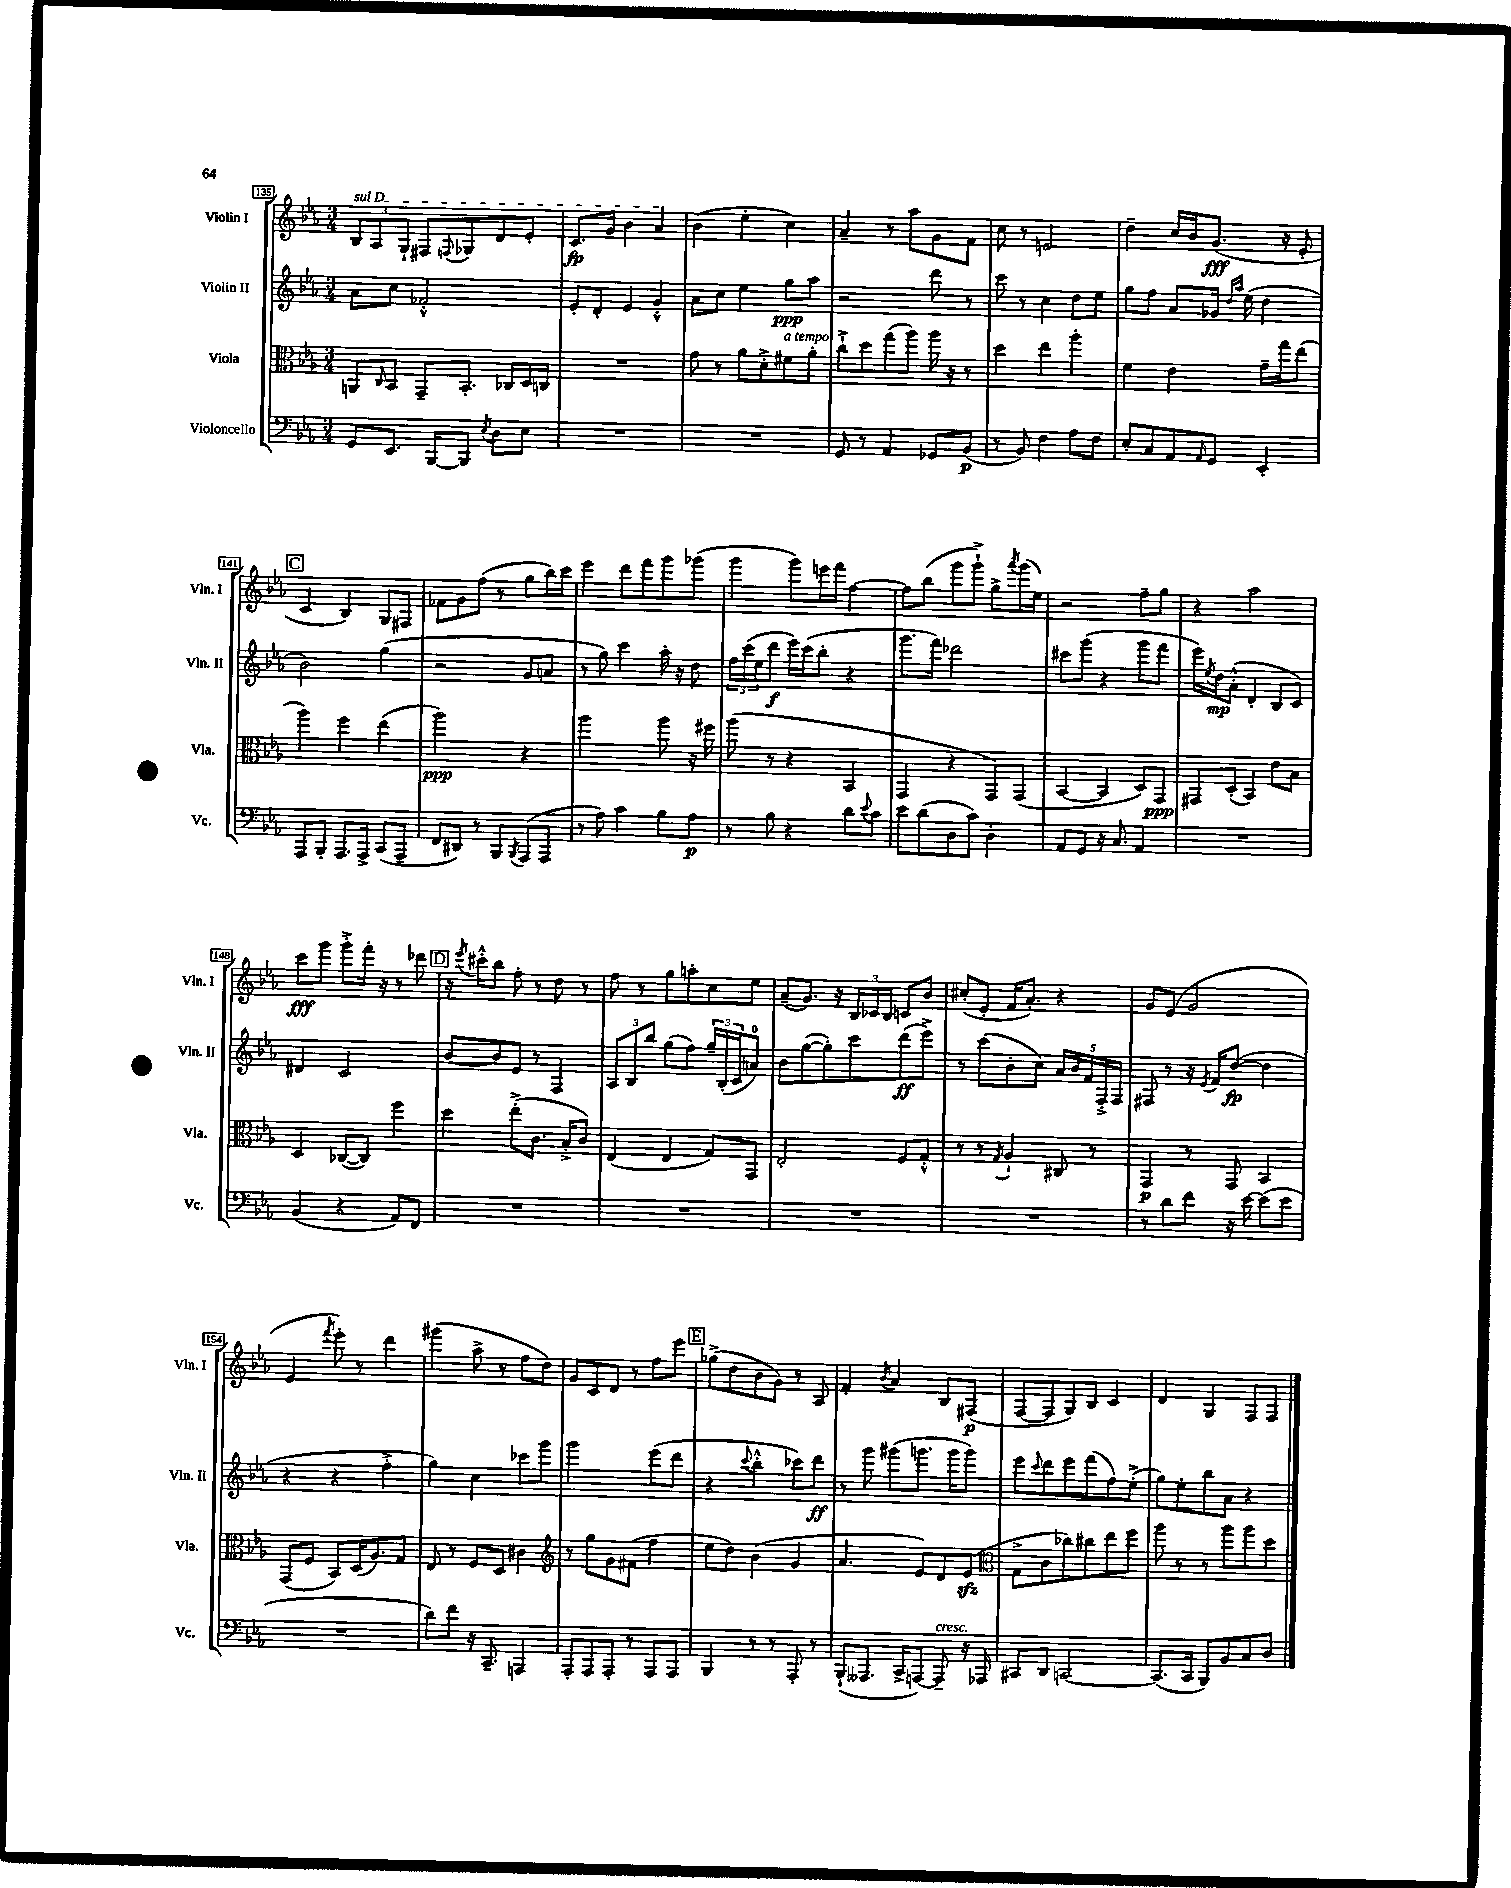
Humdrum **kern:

**kern	**kern	**kern	**kern
*staff4	*staff3	*staff2	*staff1
*clefF4	*clefC3	*clefG2	*clefG2
*k[b-e-a-]	*k[b-e-a-]	*k[b-e-a-]	*k[b-e-a-]
*M3/4	*M3/4	*M3/4	*M3/4
8GG/L	8AA/L	8a-\L	12B-/L
.	.	.	12A-/
.	16qqC/	.	.
8.EE-/J	8BB-/J	8cc\J	.
.	.	.	12G`/J
.	8GG~/L	2f-'^^/	8F#/L
[16BBB-/LK	.	.	.
.	.	.	8qqF/
8BBB-/]J	8.BB-'/J	.	8G-/
8qE-/	.	.	.
8D\L	.	.	8d/
.	16C-/LL	.	.
8E-\J	16D/	.	8e-'/J
.	16C/JJ	.	.
=	=	=	=
2.r	2.r	8e-'/L	8.c/L
.	.	8d'/J	.
.	.	.	16g/Jk
.	.	4e-/	4b-\
.	.	4g'^^/	4a-/
=	=	=	=
2.r	8g\	8a-\L	(4b-\
.	8r	8cc\J	.
.	8a-\L	4ee-\	4ee-'\
.	8d'^\	.	.
.	8f#\	8gg\L	4cc\)
.	8a-'\J	8aa-\J	.
=	=	=	=
8GG/	8cc`^\L	2r	4a-~/
8r	8dd\	.	.
4AA-/	(8gg\	.	8r
.	8aa-\J)	.	8aa-\L
8GG-/L	16aa-\	8ddd\	8g\
.	16r	.	.
(8BB-/J	8r	8r	8f\J
=	=	=	=
8r	4dd\	8ccc\	8cc\
8BB-/)	.	8r	8r
4F\	4ee-\	4cc\	2e/
8A-\L	4aa-'\	8dd\L	.
8F\J	.	8ee-\J	.
=	=	=	=
8E-'/L	4f\	8gg\L	4dd~\
8C/	.	8ff\J	.
8AA-/	4e-\	8a-/L	16cc/LL
.	.	.	16b-/J
16qqAA-/	.	.	.
8GG/J	.	16g-/Jk	(8.g/J
.	.	16qqdd/LL	.
.	.	16qqaa-/JJ	.
.	.	(16ee-\	.
4EE-'/	16g~\LL	4dd\	.
.	16gg\J	.	16r
.	(8ee-\J	.	8e-'/
=	=	=	=
8AAA-/L	4aa-\)	2b-\)	4c/
8BBB-'/J	.	.	.
8.AAA-/L	4ff\	.	4B-/)
16AAA-^/Jk	.	.	.
(8CC/L	(4ee-\	(4gg\	8G/L
8AAA-~/J	.	.	8F#/J
=	=	=	=
8FF/L	2aa-\)	2r	8f-\L
8DD#/J)	.	.	8g\
8r	.	.	(8ff\J
8BBB-/L	.	.	8r
8qBBB-/	.	.	.
(8AAA-/	4r	8g/L	8gg\L
8AAA-/J	.	8a/J	16bb-\L)
.	.	.	16ccc\JJ
=	=	=	=
8r	2aa-\	8r	4eee-\
8A-\)	.	8gg\)	.
4c\	.	4ccc\	8ddd\L
.	.	.	8fff\
8B-\L	8aa-\	16aa-'\	8ggg\
.	.	16r	.
8A-\J	16r	8dd\	(8ggg-\J
.	16ff#\	.	.
=	=	=	=
8r	(8aa-\	24ff\LL	4ggg\
.	.	(24ccc\	.
.	.	24ee-\J	.
8B-\	8r	8ddd\J	.
4r	4r	16eee-\LL)	8ggg\L)
.	.	(16ccc\J	.
.	.	8bb-'\J	16eee\L
.	.	.	16fff\JJ
8d\L	4BB-/	4r	[4ff\
8qqe-/	.	.	.
8c\J	.	.	.
=	=	=	=
8e-\L	4GG/	8.ggg\L	8ff\]L
(8d\	.	.	(8bb-\J
.	.	16fff\Jk)	.
8D\	4r	2ddd-\	8ggg\L
8c\J)	.	.	8ggg`^\J)
4D'\	8GG/L)	.	8gg^\L
.	.	.	8qaaa-/
.	(8GG/J	.	(16ggg\L
.	.	.	16ee-\JJ)
=	=	=	=
8AA-/L	[4BB-/	8ccc#\L	2r
8GG/J	.	(8ggg\J	.
16r	4BB-/]	4r	.
8.C/	.	.	.
4AA-/	8D/L)	8ggg\L	8ff~\L
.	8GG/J	8fff\J	8gg\J
=	=	=	=
2.r	8GG#/L	16eee-\LL)	4r
.	.	8qee-/	.
.	.	16dd\J	.
.	(8D'/J	(8a-'^^\J	.
.	4BB-/)	4d'/	2aa-\
.	8e-\L	8B-/L	.
.	8B-\J	8c/J)	.
=	=	=	=
(4BB-/	4D/	4d#/	8ccc\L
.	.	.	8ggg\J
4r	([8C-/L	2c/	8ggg'^\L
.	8C-/]J)	.	16fff'\Jk
.	.	.	16r
8AA-/L)	4ff\	.	8r
8FF/J	.	.	8ddd-\
=	=	=	=
2.r	4dd\	[8b-/L	16r
.	.	.	8qeee-/
.	.	.	16ccc#'^^\LK
.	.	8b-/]	8bb-\J
.	(8ee-'^\L	8e-/J	8ff'\
.	8.c\J	8r	8r
.	.	4F/	8dd\
.	16B-'^/LK	.	.
.	8c/J)	.	8r
=	=	=	=
2.r	(4E-/	12A-/L	8ff\
.	.	12B-/	.
.	.	.	8r
.	.	12bb-/J	.
.	4E-/	(8gg\L	8gg\L
.	.	8ff\J)	8aa'\
.	8G/L)	24gg~/LL	8cc\
.	.	(24B-'/	.
.	.	24c/J	.
.	8GG/J	8a/J)	8ee-\J
=	=	=	=
2.r	2E-'/	8b-\L	(8a-~/L
.	.	([8gg\	8.g/J)
.	.	8gg'\])	.
.	.	.	16r
.	.	8ccc\	24B-/LL
.	.	.	24c-/
.	.	.	24B-/JJ
.	8F/L	(8ddd\	8c/L
.	8G'^^/J	8eee-^\J)	8b-/J
=	=	=	=
2.r	8r	8r	(8cc#'/L
.	8r	(8ccc\L	8e-'/J
.	8qG/	.	.
.	4A-`/	8b-'\	16f/LK
.	.	.	8.a-'/J)
.	.	8cc\J)	.
.	8C#/	20a-/LL	4r
.	.	20b-/	.
.	.	20f/	.
.	8r	.	.
.	.	20F'^/	.
.	.	20F/JJ	.
=	=	=	=
8r	4GG/	8F#/	8g/L
8d\L	.	8r	(8e-/J
8f\J	8r	16r	2g/
.	.	8qe-/	.
.	.	16f/LK	.
16r	8GG/	([8dd/J	.
[16e-\	.	.	.
(8e-\]L	4BB-/	4dd\]	.
8e-\J	.	.	.
=	=	=	=
2.r	(8GG/L	4r	4e-/
.	8F/J	.	.
.	.	.	8qfff/
.	8BB-/L)	4r	8eee-'\)
.	(16D/K	.	8r
.	8.A-/)	.	.
.	.	4ff'^\	4ddd\
.	8G/J	.	.
=	=	=	=
8d\L)	8E-/	4gg\)	(4ggg#\
8f\J	8r	.	.
16r	8F/L	4cc\	8aa-^\
8.CC~/	.	.	.
.	8D/J	.	8r
4AAA/	4c#\	8ccc-\L	8ff\L
.	.	8ggg\J	8dd\J)
=	=	=	=
*	*clefG2	*	*
8AAA-'/L	8r	2ggg\	8g/L
8AAA-/	8gg\L	.	8c/
8AAA-'/J	8g\	.	8d/J
8r	(8f#\J	.	8r
8AAA-/L	4ff\	(8eee-\L	8ff\L
8AAA-/J	.	8ddd\J	8eee-\J
=	=	=	=
4BBB-/	8ee-\L	4r	(8gg-^\L
.	8dd\J)	.	8dd\
.	.	8qqccc/	.
8r	(4b-\	4bb-'^^\	8b-\
8r	.	.	8g\J)
8AAA-'/	4g/	8ccc-\L)	8r
8r	.	8ddd\J	8A-/
=	=	=	=
(8BBB-`/L	4.a-/	8r	4f'/
8.AAA--/J	.	8ggg\	.
.	.	.	8qb-/
.	.	(8ggg#\L	4a-/
16CC^/LK	.	.	.
[8AAA/J)	8e-/L)	8.ggg\J	.
8AAA~/]	8d/	.	8B-/L
.	.	16ggg\LK	.
16r	(8e-/J	8ggg\J)	(8F#/J
16AAA-/	.	.	.
=	=	=	=
*	*clefC3	*	*
8CC#/L	8G^\L	8eee-\L	[8F/L
.	.	8qqccc/	.
8DD/J	8c\	8ddd\	8F/]
[2CC/	8cc-\)	8eee-\	8G/)
.	8cc#\	(8fff\	8B-/J
.	8ee-\	8ff\)	4c/
.	8ff\J	(8ee-'^\J	.
=	=	=	=
(8.CC/]L	8aa-\	8gg\L)	4d/
.	8r	8ee-'\	.
16CC/Jk	.	.	.
8BBB-/L)	8r	8bb-\	4G/
8BB-/	8aa-\L	8a-\J	.
8C/	8aa-\	4r	8F/L
8D/J	8dd\J	.	8F/J
==	==	==	==
*-	*-	*-	*-
